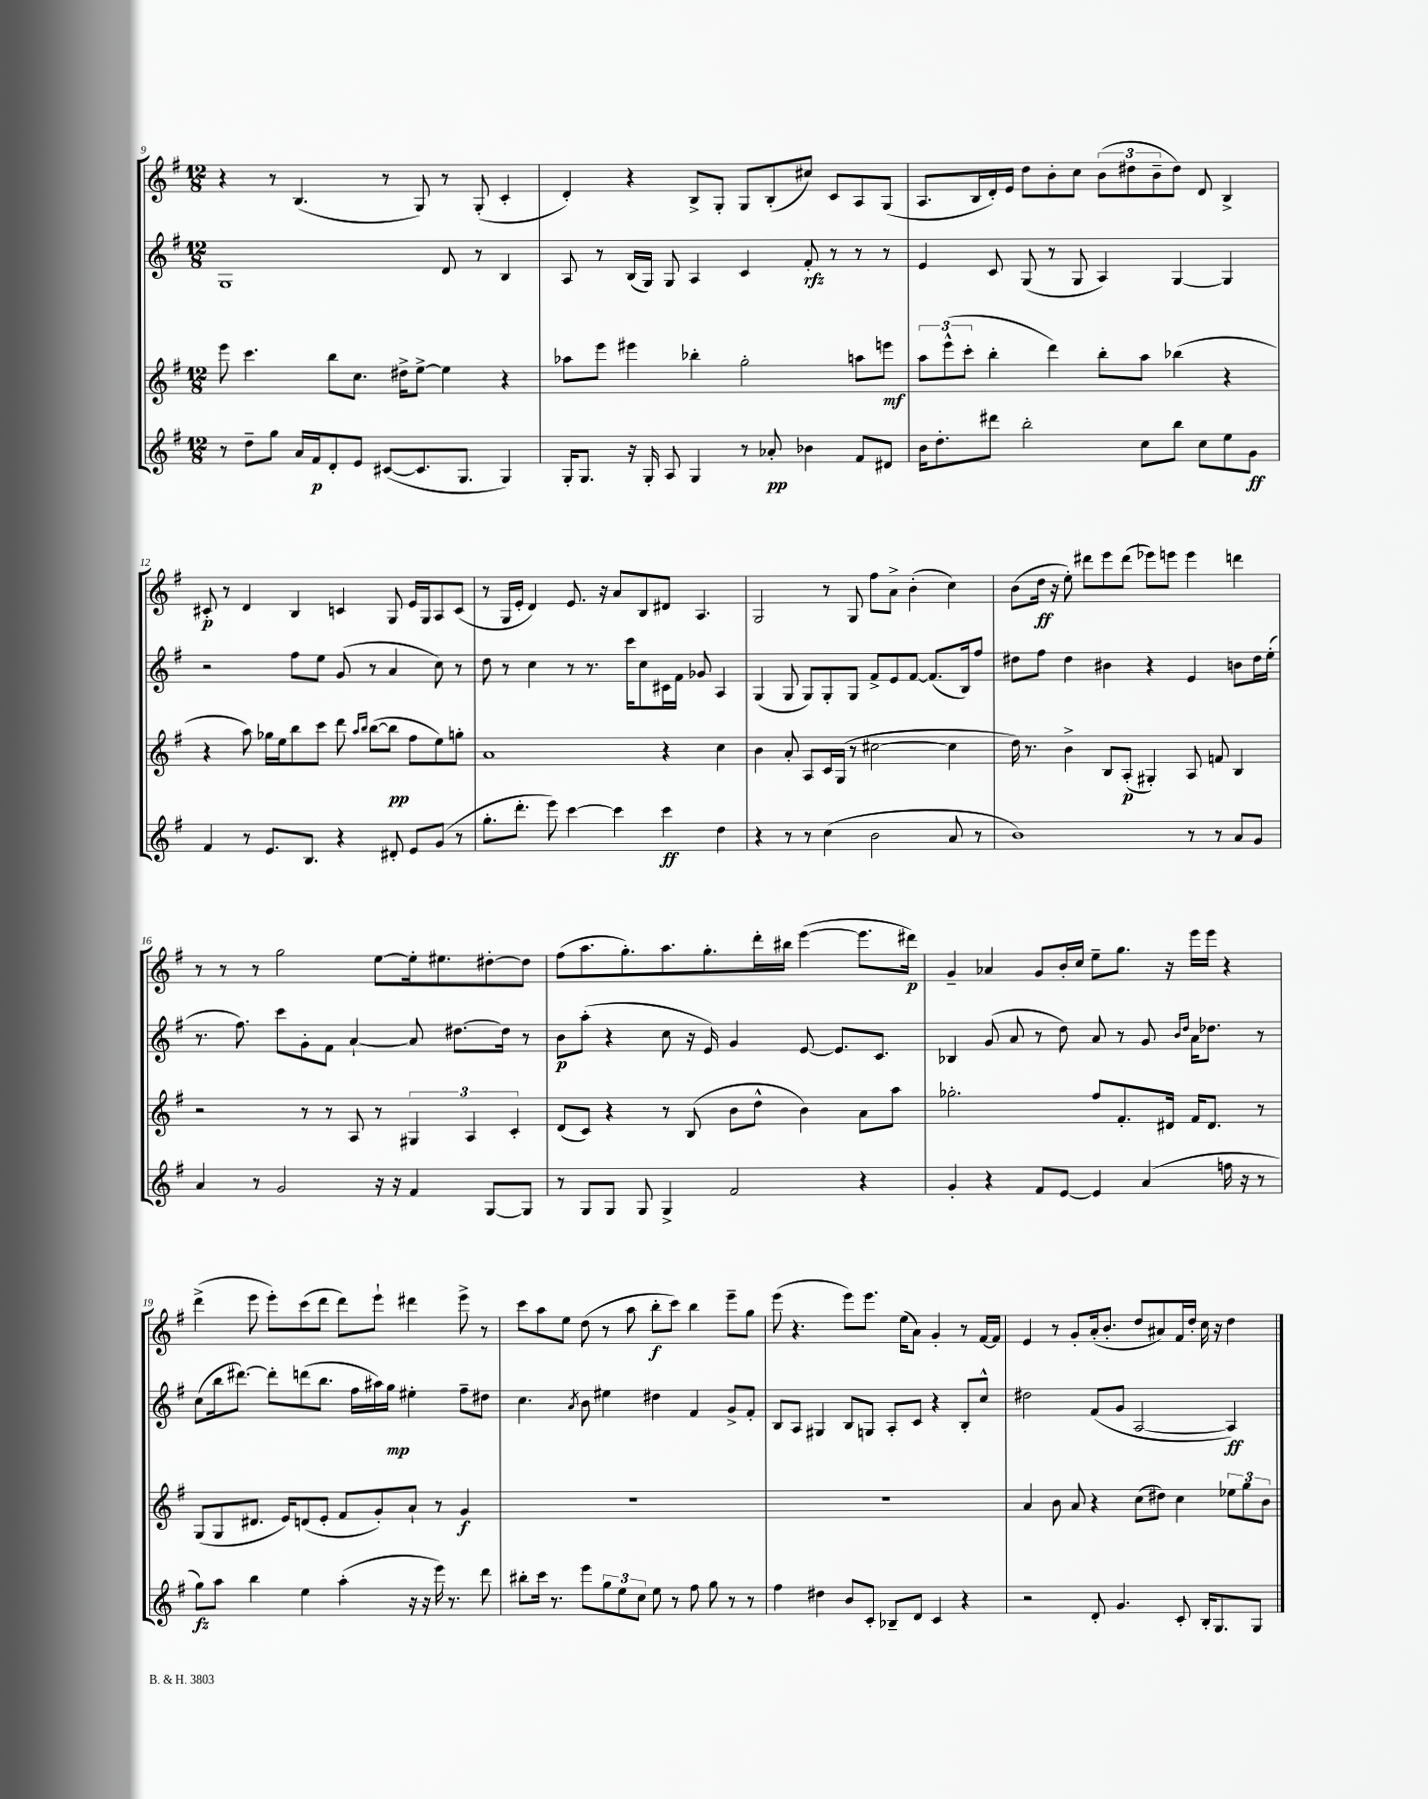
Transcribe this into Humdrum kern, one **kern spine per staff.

**kern	**dynam	**kern	**dynam	**kern	**dynam	**kern	**dynam
*part4	*part4	*part3	*part3	*part2	*part2	*part1	*part1
*staff4	*staff4	*staff3	*staff3	*staff2	*staff2	*staff1	*staff1
*clefG2	*	*clefG2	*	*clefG2	*	*clefG2	*
*k[f#]	*	*k[f#]	*	*k[f#]	*	*k[f#]	*
*M12/8	*	*M12/8	*	*M12/8	*	*M12/8	*
=9	=9	=9	=9	=9	=9	=9	=9
8r	.	8eee\	.	1G	.	4r	.
8dd~\L	.	4.ccc\	.	.	.	.	.
8gg\J	.	.	.	.	.	8r	.
16a/LL	.	.	.	.	.	(4.B/	.
16f#/J	p	.	.	.	.	.	.
8d'/	.	8bb\L	.	.	.	.	.
8e/J	.	8.cc\J	.	.	.	.	.
([8c#X/L	.	.	.	.	.	8r	.
.	.	16dd#X^\KL	.	.	.	.	.
8.c#/]	.	[8ee^\J	.	.	.	8G/)	.
.	.	4ee\]	.	8d/	.	8r	.
8.G/J	.	.	.	.	.	.	.
.	.	.	.	8r	.	(8G'/	.
4G/)	.	4r	.	4B/	.	4c'/	.
=10	=10	=10	=10	=10	=10	=10	=10
16G'/KL	.	8aa-X\L	.	8A/	.	4d'/)	.
8.G/J	.	.	.	.	.	.	.
.	.	8eee\J	.	8r	.	.	.
16r	.	4eee#X\	.	(16B/LL	.	4r	.
16G'/	.	.	.	16G/JJ)	.	.	.
8A/	.	.	.	8G/	.	.	.
4G/	.	4bb-X'\	.	4A/	.	8B^/L	.
.	.	.	.	.	.	8G'/J	.
8r	.	2gg'\	.	4c/	.	8G/L	.
8a-X'/	pp	.	.	.	.	(8B'/	.
4b-X\	.	.	.	8f#'/	rfz	8cc#X/J)	.
.	.	.	.	8r	.	8c/L	.
8f#/L	.	8aan\L	.	8r	.	8A/	.
8d#X/J	.	8eeen\J	mf	8r	.	(8G/J	.
=11	=11	=11	=11	=11	=11	=11	=11
16b\KL	.	12aa\L	.	4e/	.	8.A/L	.
8.dd'\	.	.	.	.	.	.	.
.	.	(12eee^^\	.	.	.	.	.
.	.	12ccc'\J	.	.	.	.	.
.	.	.	.	.	.	16B/L	.
8ddd#X\J	.	4bb'\	.	8c/	.	16d'/)	.
.	.	.	.	.	.	16e/JJ	.
2bb'\	.	.	.	(8G/	.	8dd\L	.
.	.	4ddd\)	.	8r	.	8b'\	.
.	.	.	.	8G/	.	8cc\J	.
.	.	8bb'\L	.	4A/)	.	(12b\L	.
.	.	.	.	.	.	12dd#X\	.
8cc\L	.	8aa\J	.	.	.	.	.
.	.	.	.	.	.	12b~\	.
8bb\J	.	(4bb-X\	.	[4G/	.	8dd#\J)	.
8cc\L	.	.	.	.	.	8d/	.
8ee\	.	4r	.	4G/]	.	4B^/	.
8g\J	ff	.	.	.	.	.	.
!!LO:LB:g=z
=12	=12	=12	=12	=12	=12	=12	=12
4f#/	.	4r	.	2r	.	8c#X'/	p
.	.	.	.	.	.	8r	.
8r	.	8aa\)	.	.	.	4d/	.
8.e/L	.	16gg-X\LL	.	.	.	.	.
.	.	16ee\J	.	.	.	.	.
.	.	8bb\	.	8ff#\L	.	4B/	.
8.B/J	.	.	.	.	.	.	.
.	.	8ccc\J	.	8ee\J	.	.	.
4r	.	8ddd\	.	(8g/	.	4cn/	.
.	.	16qqaa/LL	.	.	.	.	.
.	.	16qqbb/JJ	.	.	.	.	.
.	.	([8bb\L	.	8r	.	.	.
8d#X'/	.	8bb\J]	pp	4a/	.	8G/	.
8e/L	.	8ff#\L	.	.	.	16e/LL	.
.	.	.	.	.	.	16G/J	.
(8g/J	.	8ee\)	.	8cc\)	.	8A/	.
8r	.	8ggn'\J	.	8r	.	(8c/J	.
=13	=13	=13	=13	=13	=13	=13	=13
8.gg'\L	.	1a	.	8dd\	.	8r	.
.	.	.	.	8r	.	16G/LL	.
8.ddd'\J	.	.	.	.	.	16e'/JJ	.
.	.	.	.	4cc\	.	4d/)	.
8eee\)	.	.	.	.	.	.	.
[4ccc\	.	.	.	8r	.	8.e/	.
.	.	.	.	8.r	.	.	.
.	.	.	.	.	.	16r	.
4ccc\]	.	.	.	.	.	8a/L	.
.	.	.	.	16ccc\KL	.	.	.
.	.	.	.	8cc\	.	8B/	.
4ccc\	ff	4r	.	16c#X\L	.	8d#X/J	.
.	.	.	.	16f#\JJ	.	.	.
.	.	.	.	8g-X/	.	4.A/	.
4dd\	.	4cc\	.	4A/	.	.	.
=14	=14	=14	=14	=14	=14	=14	=14
4r	.	4b\	.	(4G/	.	2G/	.
8r	.	8a'/	.	8G/	.	.	.
8r	.	8A/L	.	8G/L)	.	.	.
(4cc\	.	16c/L	.	8G'/	.	8r	.
.	.	(16G/JJ	.	.	.	.	.
.	.	8r	.	8G/J	.	8G/	.
2b\	.	[2cc#X\	.	8f#^/L	.	8ff#\L	.
.	.	.	.	8e/	.	8a^\J	.
.	.	.	.	[8f#/J	.	(4b'\	.
.	.	.	.	(8.f#/L]	.	.	.
8a/	.	4cc#\]	.	.	.	4cc\)	.
.	.	.	.	16B/k)	.	.	.
8r	.	.	.	8ff#/J	.	.	.
=15	=15	=15	=15	=15	=15	=15	=15
1b)	.	16dd\)	.	8dd#X\L	.	(8b\L	.
.	.	8.r	.	.	.	.	.
.	.	.	.	8ff#\J	.	16dd\Jk	ff
.	.	.	.	.	.	16r	.
.	.	4b^\	.	4dd#\	.	8ee'\)	.
.	.	.	.	.	.	8ddd#X\L	.
.	.	8B/L	.	4b#X\	.	8eee\	.
.	.	(8A'/J	p	.	.	(8ddd#\J	.
.	.	4G#X'/)	.	4r	.	8eee-X\L)	.
.	.	.	.	.	.	8eeen\J	.
8r	.	8A/	.	4e/	.	4eee\	.
8r	.	8fn/	.	.	.	.	.
8a/L	.	4B/	.	8bn\L	.	4dddn\	.
8g/J	.	.	.	16dd#\L	.	.	.
.	.	.	.	(16ee'\JJ	.	.	.
!!LO:LB:g=z
=16	=16	=16	=16	=16	=16	=16	=16
4a/	.	2r	.	8.r	.	8r	.
.	.	.	.	.	.	8r	.
.	.	.	.	8.ff#\)	.	.	.
8r	.	.	.	.	.	8r	.
2g/	.	.	.	8ccc\L	.	2gg\	.
.	.	8r	.	8g'\	.	.	.
.	.	8r	.	8f#\J	.	.	.
.	.	8A/	.	[4a`/	.	.	.
16r	.	8r	.	.	.	[8ee\L	.
16r	.	.	.	.	.	.	.
4f#/	.	6G#X/	.	8a/]	.	16ee'\k]	.
.	.	.	.	.	.	8.ee#X\	.
.	.	.	.	[8.dd#X\L	.	.	.
.	.	6A/	.	.	.	.	.
[8G/L	.	.	.	.	.	[8dd#X'\	.
.	.	.	.	16dd#\Jk]	.	.	.
.	.	6c'/	.	.	.	.	.
8G/J]	.	.	.	8r	.	8dd#\J]	.
=17	=17	=17	=17	=17	=17	=17	=17
8r	.	(8d/L	.	8b\L	p	(8ff#\L	.
8G/L	.	8c/J)	.	(8aa'\J	.	8.aa\	.
8G/J	.	4r	.	4r	.	.	.
.	.	.	.	.	.	8.gg'\)	.
8G/	.	.	.	.	.	.	.
4G^/	.	8r	.	8cc\	.	8.aa\	.
.	.	(8B/	.	16r	.	.	.
.	.	.	.	16e/)	.	8.gg'\	.
2f#/	.	8b\L	.	4g/	.	.	.
.	.	8dd^^\J	.	.	.	16ddd'\L	.
.	.	.	.	.	.	16bb#X\JJ	.
.	.	4b\)	.	[8e/	.	([4eee\	.
.	.	.	.	8.e/L]	.	.	.
4r	.	8a\L	.	.	.	8.eee\L]	.
.	.	.	.	8.c/J	.	.	.
.	.	8aa\J	.	.	.	.	.
.	.	.	.	.	.	16ddd#X\Jk)	p
=18	=18	=18	=18	=18	=18	=18	=18
4g'/	.	2.gg-X'\	.	4B-X/	.	4g~/	.
4r	.	.	.	(8g/	.	4a-X/	.
.	.	.	.	8a/	.	.	.
8f#/L	.	.	.	8r	.	8g/L	.
[8e/J	.	.	.	8dd\)	.	16b'/L	.
.	.	.	.	.	.	16cc/JJ	.
4e/]	.	8ff#/L	.	8a/	.	8ee~\L	.
.	.	8.f#'/	.	8r	.	8.gg\J	.
(4a/	.	.	.	8g/	.	.	.
.	.	16d#X/Jk	.	.	.	16r	.
.	.	.	.	16qqb/LL	.	.	.
.	.	.	.	16qqdd/JJ	.	.	.
.	.	16f#/KL	.	16a\KL	.	16eee\LL	.
.	.	8.d#/J	.	8.dd-X\J	.	16eee\JJ	.
16ffn\	.	.	.	.	.	4r	.
16r	.	.	.	.	.	.	.
8r	.	8r	.	8r	.	.	.
!!LO:LB:g=z
=19	=19	=19	=19	=19	=19	=19	=19
8gg\L)	fz	(8G/L	.	(8cc\L	.	(4ddd^\	.
8aa\J	.	8G/	.	16bb\k	.	.	.
.	.	.	.	[8.ddd#X\J)	.	.	.
4bb\	.	8.d#X/J	.	.	.	8eee\	.
.	.	.	.	8ddd#'\L]	.	8eee'\L)	.
.	.	16e/KL)	.	.	.	.	.
4ee\	.	(8dn/	.	(8dddn\	.	(8ccc\	.
.	.	8e'/J	.	8.bb\J	.	8ddd\J	.
(4aa'\	.	8f#/L	.	.	.	8ddd\L)	.
.	.	.	.	16ff#\LL	.	.	.
.	.	8g'/)	.	16aa#X\)	.	8eee`\J	.
.	.	.	.	16gg\JJ	mp	.	.
16r	.	8a`/J	.	4ee#X'\	.	4ddd#X\	.
16r	.	.	.	.	.	.	.
16eee\)	.	8r	.	.	.	.	.
8.r	.	.	.	.	.	.	.
.	.	4g/	f	8ff#~\L	.	8eee^\	.
8ddd\	.	.	.	8dd#X\J	.	8r	.
=20	=20	=20	=20	=20	=20	=20	=20
8bb#X'\L	.	1.r	.	4.cc\	.	8ccc\L	.
16ccc\Jk	.	.	.	.	.	8aa\	.
8.r	.	.	.	.	.	.	.
.	.	.	.	.	.	8ee\J	.
.	.	.	.	8qa/	.	.	.
8eee\L	.	.	.	8b\	.	(8dd\	.
12gg\	.	.	.	4ee#X\	.	8r	.
12ee\	.	.	.	.	.	.	.
.	.	.	.	.	.	8aa\	.
12cc\J	.	.	.	.	.	.	.
8ee\	.	.	.	4dd#X\	.	8bb'\L	f
8r	.	.	.	.	.	8ccc\J)	.
8ff#\	.	.	.	4f#/	.	4bb\	.
8gg\	.	.	.	.	.	.	.
8r	.	.	.	8g^/L	.	8eee~\L	.
8r	.	.	.	8f#'/J	.	8gg\J	.
=21	=21	=21	=21	=21	=21	=21	=21
4ff#\	.	1.r	.	8B/L	.	(8eee\	.
.	.	.	.	8A/J	.	4.r	.
4dd#X\	.	.	.	4G#X/	.	.	.
8b/L	.	.	.	8B/L	.	8eee\L)	.
8c'/J	.	.	.	8Gn/J	.	8.eee\J	.
8B-X~/L	.	.	.	8A'/L	.	.	.
.	.	.	.	.	.	(16ee\KL	.
8d/J	.	.	.	8c/J	.	8a\J)	.
4c/	.	.	.	4r	.	4g'/	.
4r	.	.	.	8B'/L	.	8r	.
.	.	.	.	8cc^^/J	.	[16f#/LL	.
.	.	.	.	.	.	16f#/JJ]	.
=22	=22	=22	=22	=22	=22	=22	=22
2r	.	4a/	.	2dd#X\	.	4e/	.
.	.	8b\	.	.	.	8r	.
.	.	8a/	.	.	.	8g'/L	.
8d'/	.	4r	.	(8f#/L	.	(16a'/k	.
.	.	.	.	.	.	8.b'/J	.
4.g/	.	.	.	8g/J	.	.	.
.	.	(8cc\L	.	[2A/	.	8dd/L	.
.	.	8dd#X\J)	.	.	.	8a#X/)	.
8c'/	.	4cc\	.	.	.	16f#/L	.
.	.	.	.	.	.	16dd'/JJ	.
16B'/KL	.	.	.	.	.	16cc\	.
8.G/	.	.	.	.	.	16r	.
.	.	12ee-X\L	.	4A/])	ff	4dd\	.
.	.	12gg\	.	.	.	.	.
8G/J	.	.	.	.	.	.	.
.	.	12b\J	.	.	.	.	.
==	==	==	==	==	==	==	==
*-	*-	*-	*-	*-	*-	*-	*-
